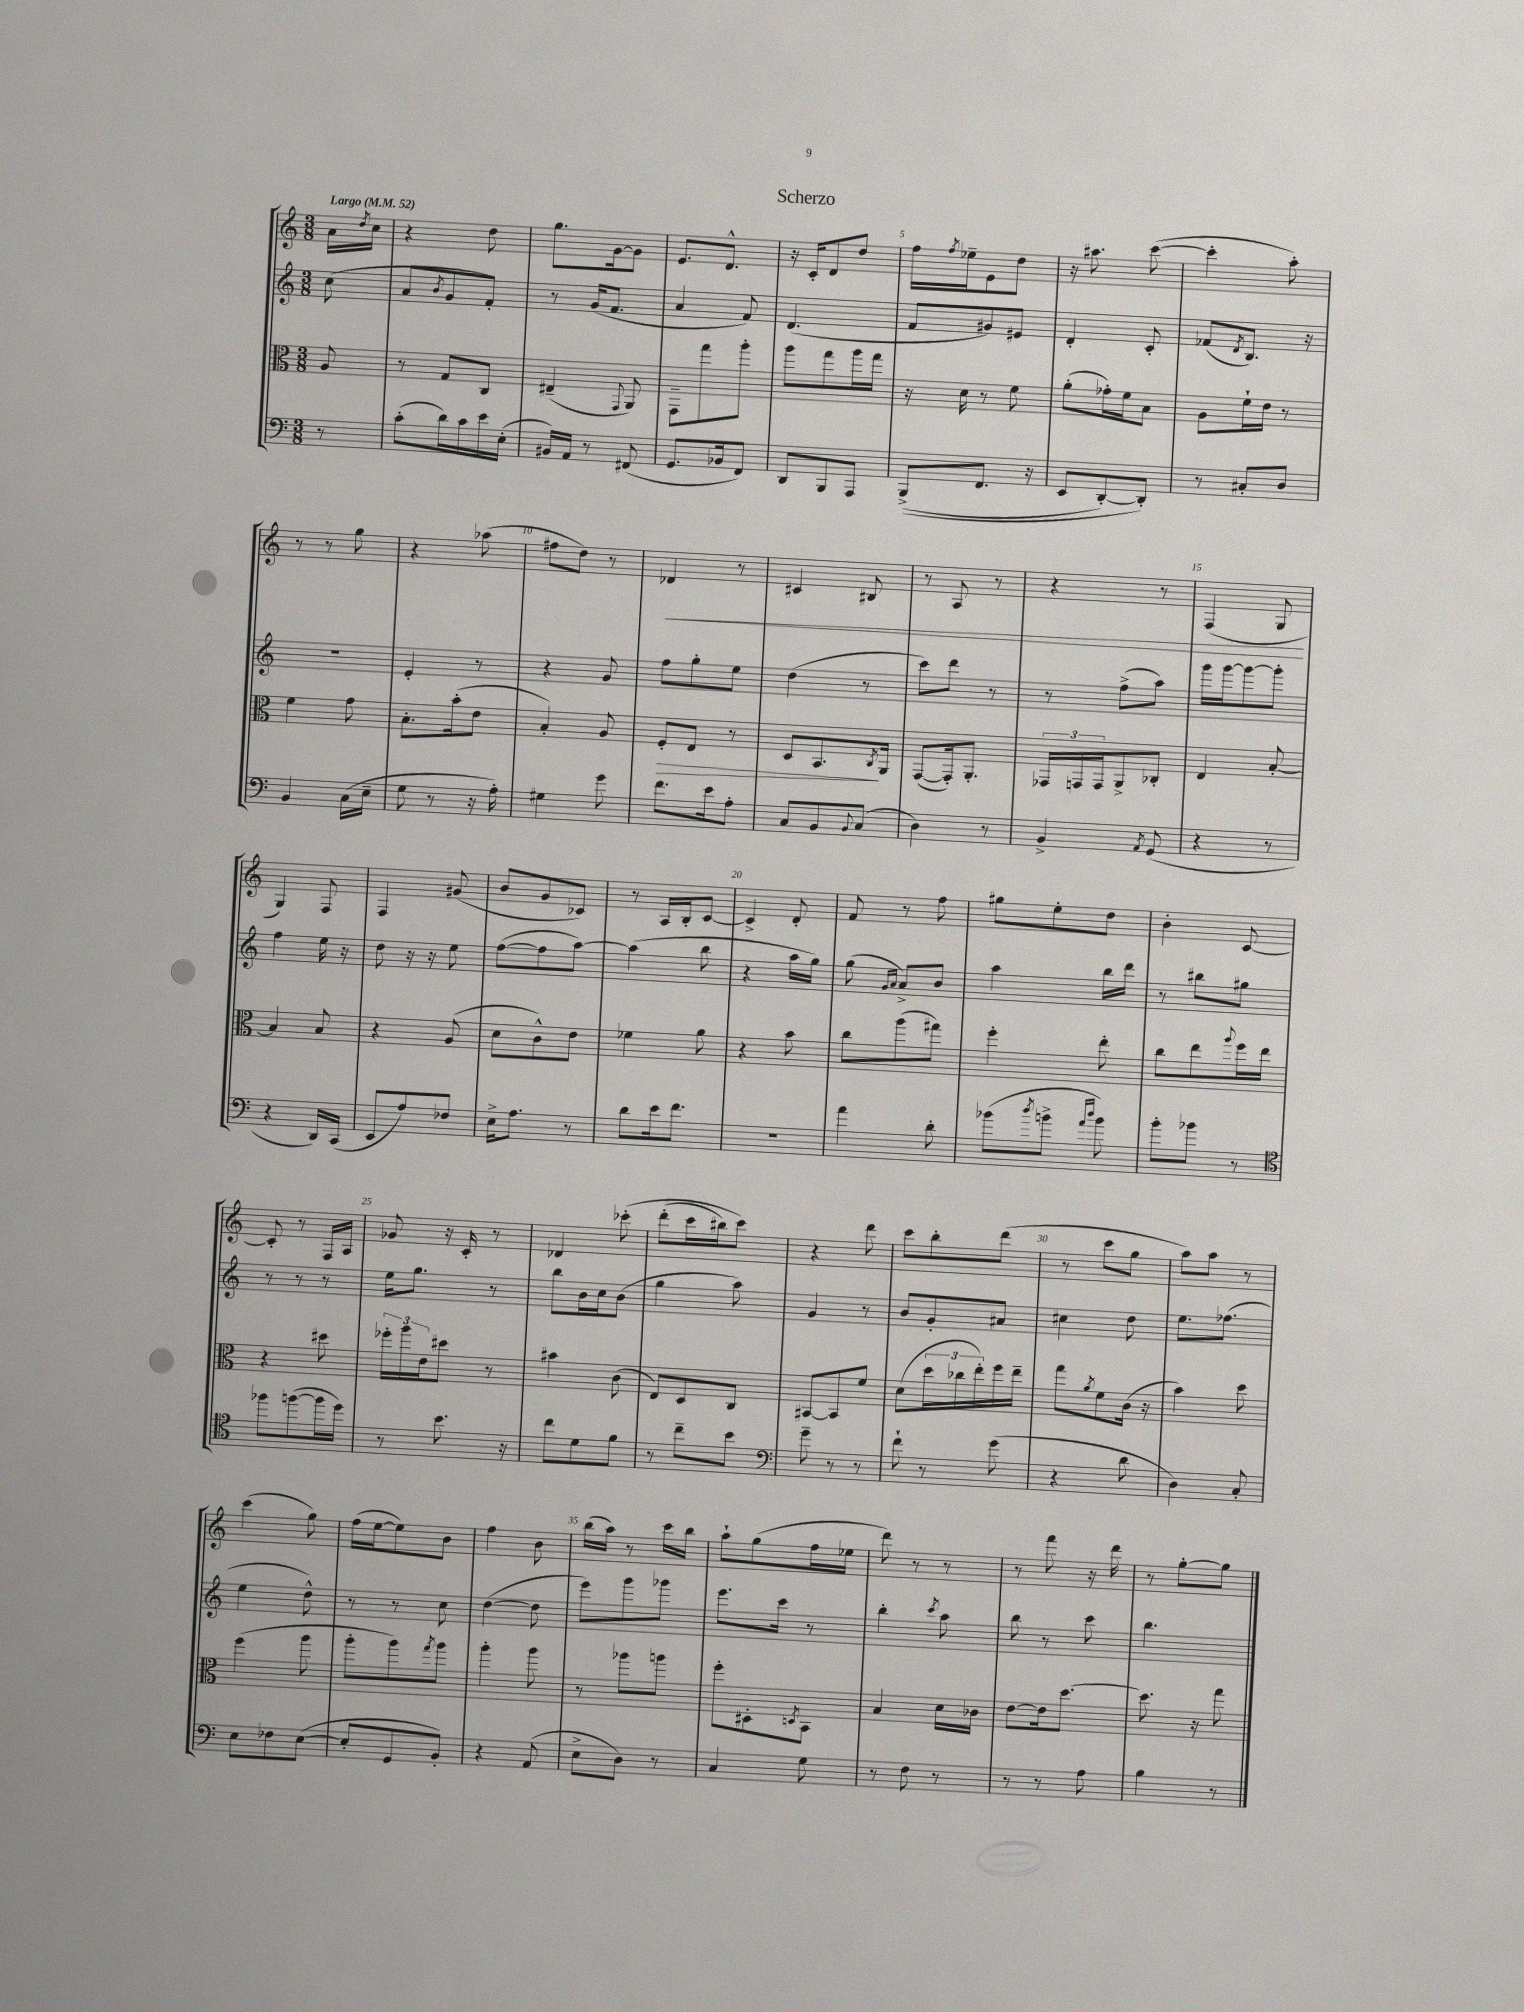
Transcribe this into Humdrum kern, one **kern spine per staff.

**kern	**kern	**kern	**kern
*staff4	*staff3	*staff2	*staff1
*clefF4	*clefC3	*clefG2	*clefG2
*k[]	*k[]	*k[]	*k[]
*M3/8	*M3/8	*M3/8	*M3/8
*MM52	*MM52	*MM52	*MM52
8r	8A/	(8cc\	16a\LL
.	.	.	8qdd/
.	.	.	16cc\JJ
=	=	=	=
(8c'\L	8r	8a/L	4r
.	.	8qb/	.
16d\L)	8G/L	8g/	.
16c\	.	.	.
16e\	8C/J	8f'/J)	8dd\
(16E'\JJ	.	.	.
=	=	=	=
16BB#/LL)	(4E#~/	8r	8.gg\L
16AA/JJ	.	.	.
8r	.	(16g/LK	.
.	.	8.f/J	[16g\k
.	8qqGG/	.	.
(8FF#/	8AA/)	.	8g\]J
=	=	=	=
8.GG/L	8GG~\L	4a/	8.e/L
.	8gg\	.	.
16BB-/k	.	.	8.d^^/J
8FF/J)	8aa'\J	8f/)	.
=	=	=	=
8DD/L	8aa\L	(4.d/	16r
.	.	.	16c'/LK
8BBB/	8gg\	.	8d/
8AAA/J	16aa\L	.	8dd/J
.	16gg\JJ	.	.
=	=	=	=
&((8BBB^/L	16r	8f/L	16ff\LL
.	.	.	8qff/
.	16d\	.	16ee-~\J
8.FF/J	8r	8g#/)	8e\
.	8f\	8e#/J	8dd\J
16r	.	.	.
=	=	=	=
8EE/L	(8a'\L	4d'/	16r
.	.	.	8.aa#\
[8DD'/)	16g-'\L)	.	.
.	16f\J	.	.
8DD'/]J&)	8B\J	8c'/	([8ccc\
=	=	=	=
8r	8A\L	(8f-/L	4ccc'\]
.	.	8qd/	.
8C#'/L	16f`\L	8.B/J)	.
.	16e\JJ	.	.
8D/J	8r	.	8aa'\)
.	.	16r	.
=	=	=	=
4BB/	4f\	4.r	8r
.	.	.	8r
(16C\LL	8g\	.	8gg\
16E~\JJ	.	.	.
=	=	=	=
8G\	8.B'\L	4e'/	4r
8r	.	.	.
.	(16b'\k	.	.
16r	8e\J	8r	(8aa-\
16A'\)	.	.	.
=	=	=	=
4G#\	4B'/)	4r	8ff#\L
.	.	.	8dd\J)
8g\	8A/	8g/	8r
=	=	=	=
8.f\L	8F'/L	8ff\L	4d-/
.	8E/J	8gg'\	.
16e\k	.	.	.
8A'\J	8r	8ee\J	8r
=	=	=	=
8C/L	8D/L	(4dd\	4c#/
8BB/	8.BB/	.	.
8qqBB/	.	.	.
(8C/J	.	8r	8B#/
.	8qC/	.	.
.	16AA/Jk	.	.
=	=	=	=
4D\)	([8GG/L	8ccc\L)	8r
.	16GG'/]k)	8ddd\J	8A/
.	8.AA'/J	.	.
8r	.	8r	8r
=	=	=	=
4BB^/	24GG-/LL	8r	4r
.	24GG/	.	.
.	24GG/J	.	.
.	8AA^/	(8ff^\L	.
8qAA/	.	.	.
(8GG/	8C-'/J	8aa\J)	8r
=	=	=	=
4r	4E/	16ggg\LL	(4F/
.	.	[16ggg\J	.
.	.	8ggg\_	.
8r	[8B'/	8ggg'\]J	8G/
=	=	=	=
4r	4B/]	4ff\	4G/)
16DD/LL)	8B/	16ee\	8F/
(16CC/JJ	.	16r	.
=	=	=	=
8EE/L	4r	8dd\	4F/
8A/)	.	16r	.
.	.	16r	.
8F-/J	(8A/	8ee\	(8g#/
=	=	=	=
16E^\LK	8d\L	([8ff\L	8b/L
8.A\J	.	.	.
.	8c^^\)	8ff\]	8g/
8r	8e\J	[8aa\J)	8c-/J)
=	=	=	=
8d\L	4f-\	(4aa\]	8r
16e\k	.	.	16A/LL
8.f\J	.	.	16B'/J
.	8a\	8bb\	[8c/J
=	=	=	=
4.r	4r	4r	4c^/]
.	8b\	16aa\LL	8d'/
.	.	16gg\JJ)	.
=	=	=	=
4a\	8cc\L	(8gg\	8f/
.	.	16qqg/LL	.
.	.	16qqa/JJ	.
.	(8aa\	8a^/L)	8r
8d'\	8gg#\J)	8b/J	8ff\
=	=	=	=
(8b-\L	4ff'\	4aa\	8gg#\L
8qdd/	.	.	.
8b^\J	.	.	8ee'\
16qqa/LL	.	.	.
16qqdd/JJ	.	.	.
8b\)	8ee'\	16bb\LL	8dd\J
.	.	16ddd\JJ	.
=	=	=	=
8b'\L	8cc\L	8r	4b'\
8b-\J	8ee\	8bb#\L	.
.	8qqaa/	.	.
8r	16ff\L	8gg#\J	[8c/
.	16ee\JJ	.	.
=	=	=	=
*clefC4	*	*	*
8ff-\L	4r	8r	8c'/]
([8ff\	.	8r	8r
16ff\]L	8dd#\	8r	16F/LL
16dd\JJ)	.	.	16A/JJ
=	=	=	=
8r	24ff-'\LL	16ee\LK	8g-/
.	24aa\	.	.
.	.	8.gg\J	.
.	24e\J	.	.
8.b\	8dd#\J	.	16r
.	.	.	16c'/
.	8r	8r	8r
16r	.	.	.
=	=	=	=
8cc\L	4b#\	8bb\L	4d-/
8d\	.	16b\L	.
.	.	16cc\J	.
8f\J	(8c\	(8b\J	&(8ccc-'\
=	=	=	=
8r	8E/L)	4gg\	(8ddd'\L
8cc~\L	8D/	.	16ccc\L
.	.	.	16bb#\J)
8b\J	8C/J	8aa\)	8ccc\J&)
=	=	=	=
*clefF4	*	*	*
8g~\	[8BB#/L	4g/	4r
8r	8BB#/]	.	.
8r	8f/J	8r	8ddd\
=	=	=	=
8f`\	(8d\L	8b/L	8ccc\L
8r	24dd\L	8g'/	8bb'\
.	24cc-\	.	.
.	24ee'\)	.	.
(8g\	16ff\	8a#/J	(8ddd\J
.	16ee~\JJ	.	.
=	=	=	=
4r	8gg\L	4cc#\	8r
.	8qa/	.	.
.	8f\	.	8ccc\L
8d\	(16c\Jk	8dd\	8gg\J
.	16r	.	.
=	=	=	=
4D\)	4b\)	8.ee\L	8aa\L)
.	.	.	8aa\J
.	.	(8.ff-\J	.
8C'/	8dd\	.	8r
=	=	=	=
8E\L	(4ff\	4ee\	(4ccc\
8F-\	.	.	.
([8E\J	8aa\	8dd^^\)	8gg\)
=	=	=	=
8E'/]L	8aa'\L	8r	(16ff\LL
.	.	.	[16ee\J
8GG/	8aa\)	8r	8ee\])
.	8qgg/	.	.
8BB'/J)	8aa\J	8cc\	8b\J
=	=	=	=
4r	4aa'\	([4dd\	4ff\
(8AA/	8aa\	8dd\]	8b\
=	=	=	=
8E^\L	8r	8eee\L)	(16bb\LL
.	.	.	16aa\JJ)
8D\J)	8aa-\L	8ggg\	8r
8r	8aa\J	8ggg-\J	16ccc\LL
.	.	.	16bb\JJ
=	=	=	=
4C/	8ff'\L	8.eee\L	8aa`\L
.	8D#'\	.	(8gg\
.	.	16ccc\Jk	.
.	8qD/	.	.
8G\	8BB\J	8r	16ff\L
.	.	.	16ee-\JJ
=	=	=	=
8r	4B/	4bb'\	8ddd\)
8F\	.	.	8r
.	.	8qccc/	.
8r	16d\LL	8aa\	8r
.	16c-\JJ	.	.
=	=	=	=
8r	[8e\L	8bb\	8r
8r	16e\]k	8r	8fff\
.	[8.dd\J	.	.
8A\	.	8ccc\	16r
.	.	.	16ddd\
=	=	=	=
4B\	8.dd\]	4.bb\	8r
.	.	.	[8gg'\L
.	16r	.	.
8r	8gg\	.	8gg\]J
==	==	==	==
*-	*-	*-	*-
